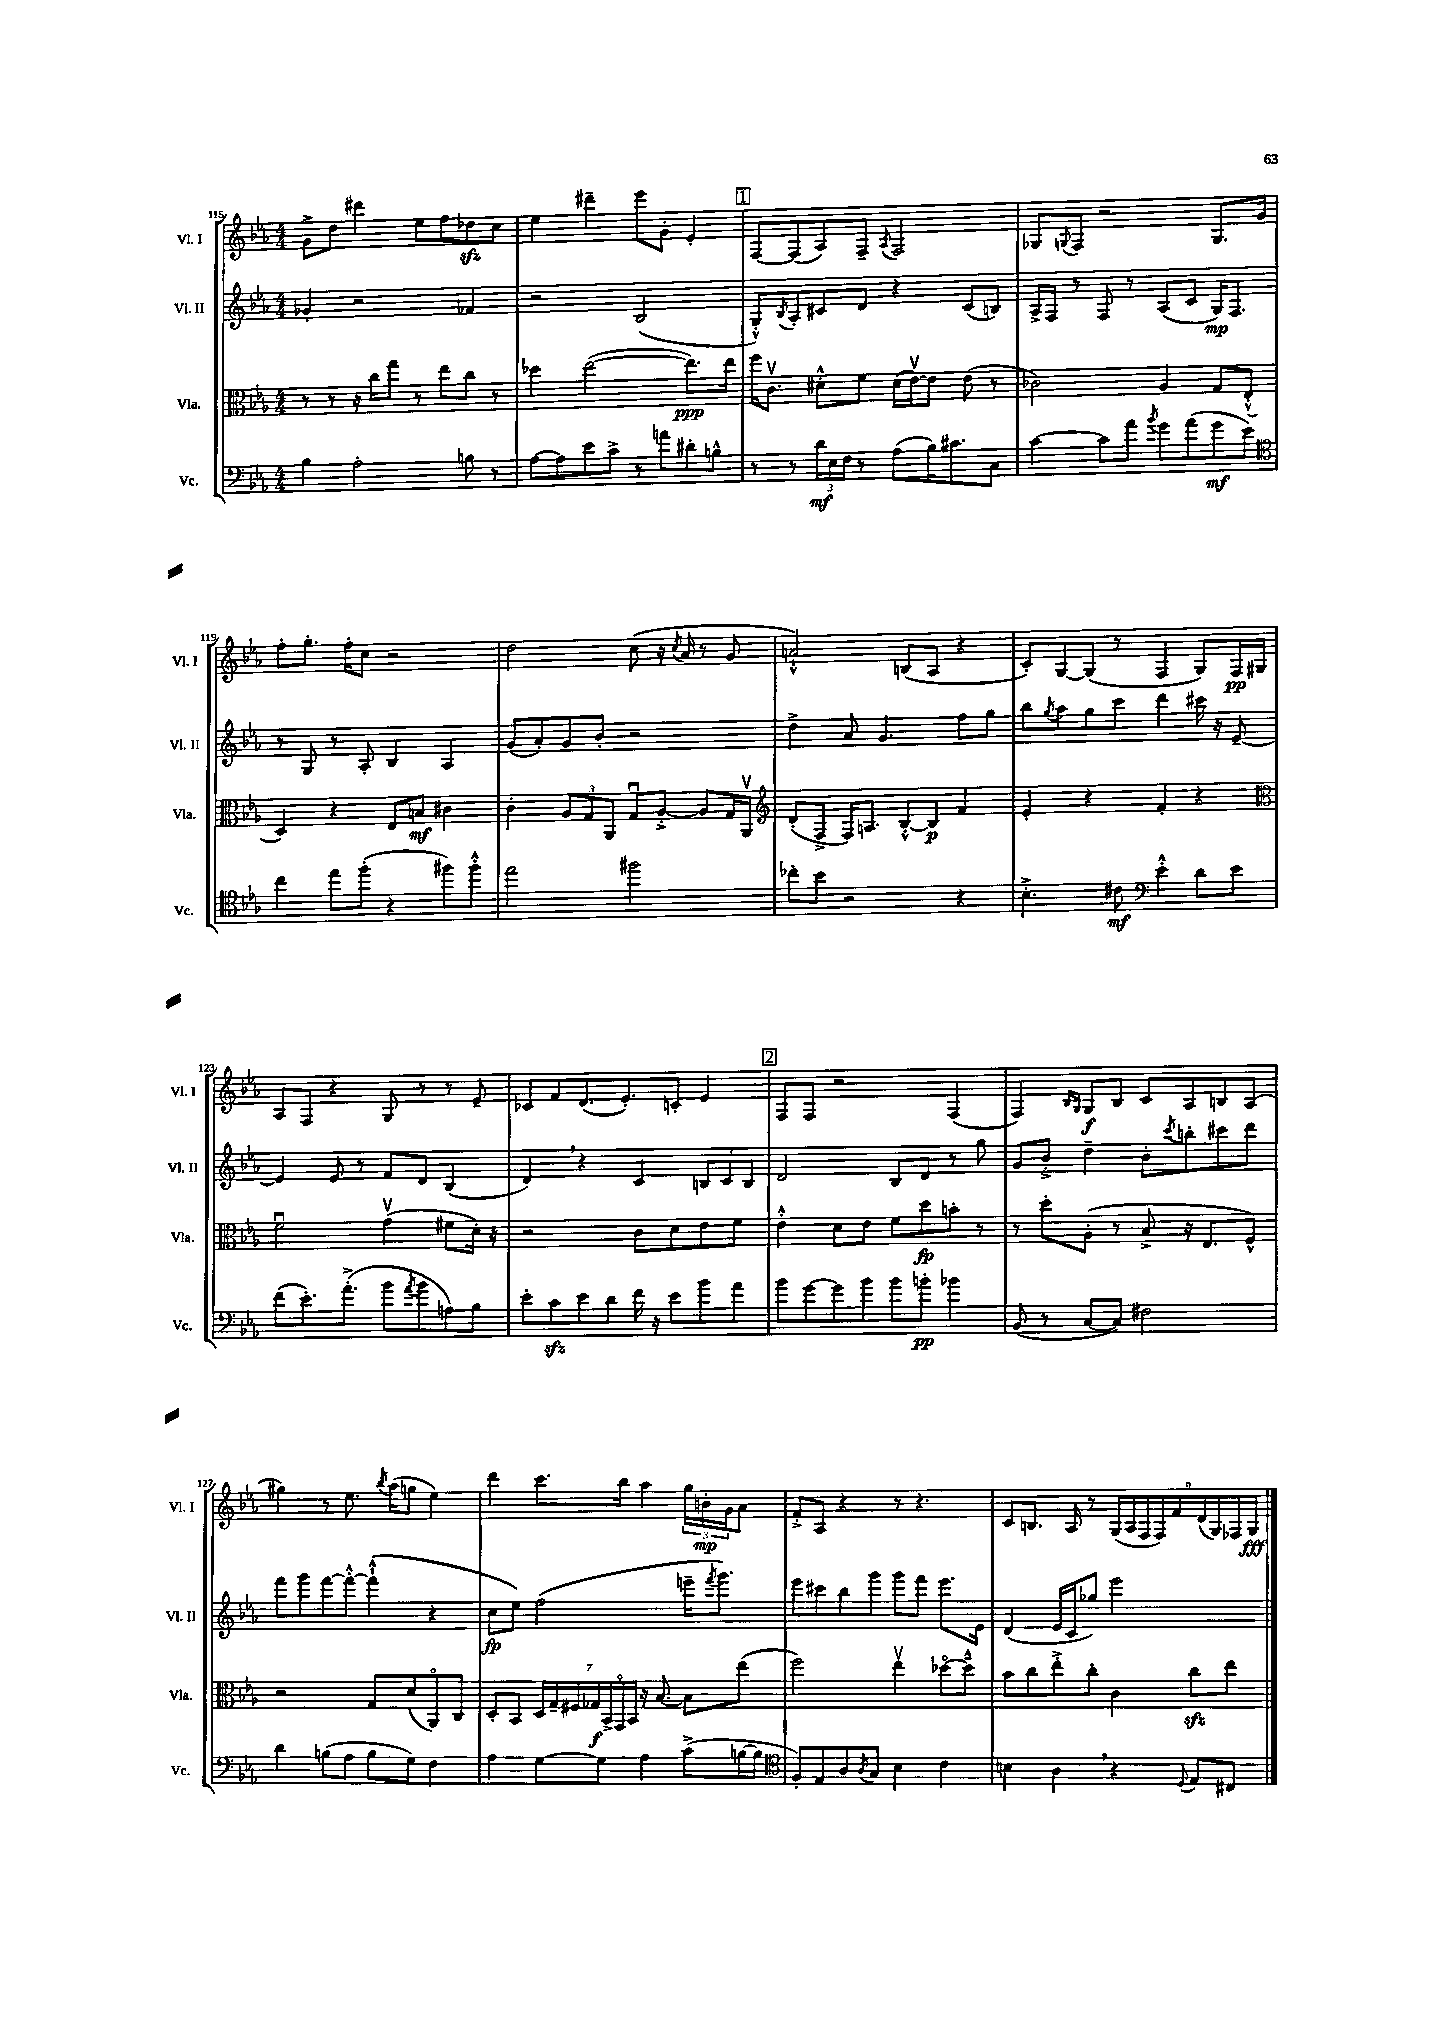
<<
\new StaffGroup <<
\new Staff = "s0" \with { instrumentName = "Vl. I" shortInstrumentName = "Vl. I" } {
    \clef treble \key ees \major \numericTimeSignature \time 4/4
    g'8-> d''8 dis'''4 ees''8 f''8 des''8\sfz c''8 |
    ees''4 dis'''4-- ees'''8 g'8-. ees'4-. |
    \mark \markup { \box "1" } f8~ f8( aes8) f8-- \acciaccatura { aes8 } f2 |
    ges8 \appoggiatura { g8 } f8 r2 g8. g'16 |
    f''8-. g''8.-. f''16-. c''8 r2 |
    d''2 c''8( r16 \acciaccatura { c''8 } aes'16 r8 g'8 |
    a'2-!-^) b8( aes8 r4 |
    c'8-.) g8~ g8( r8 f4 g8) f16\pp gis16 |
    aes8 f8 r4 g8 r8 r8 ees'8-- |
    ces'8 f'8 d'8.( ees'8.-.) c'8-. ees'4 |
    \mark \markup { \box "2" } f8 f8 r2 f4( |
    f4) \grace { bes16 g16 } g8\f bes8 c'8 aes8 b8 aes8( |
    gis''4) r8 ees''8. \acciaccatura { bes''8 } aes''16( g''8 ees''4) |
    d'''4 c'''8. bes''16 aes''4 \tuplet 3/2 { g''16 b'16-.\mp g'16 } aes'8 |
    f'8-.-> aes8 r4 r8 r4. |
    c'8 b8. aes16 r8 \tuplet 9/8 { g16( aes16 f16 f16) f'16 d'16( g16) fes16 g16\fff } \bar "|." |
}
\new Staff = "s1" \with { instrumentName = "Vl. II" shortInstrumentName = "Vl. II" } {
    \clef treble \key ees \major \numericTimeSignature \time 4/4
    ges'4-. r2 fes'4 |
    r2 bes2( |
    \mark \markup { \box "1" } g8-.-^) \acciaccatura { bes8 } aes8-. cis'8 d'8 r4 cis'8( b8) |
    aes16-> f16 r8 f8 r8 aes8( c'8 g16\mp) f8. |
    r8 g8 r8 aes8-. bes4 aes4 |
    g'8( aes'8-.) g'8 bes'8-. r2 |
    d''4-> aes'8 g'4. f''8 g''8 |
    bes''8 \acciaccatura { g''8 } aes''8 g''8 c'''8 d'''4 cis'''16 r16 ees'8~-- |
    ees'4 ees'8 r8 f'8 d'8 bes4( |
    d'4) \breathe r4 c'4 \tuplet 3/2 { b8 c'8 b8 } |
    \mark \markup { \box "2" } d'2 bes8 d'8 r8 g''8 |
    g'8 bes'8-.-> d''4-- bes'8-. \acciaccatura { c'''8 } b''8-. cis'''8 d'''8 |
    f'''8 g'''8 f'''8~ f'''8~-.-^ f'''4-!-^( r4 |
    c''8\fp ees''8) f''2( e'''16-- \acciaccatura { f'''8 } g'''8.) |
    ees'''8 cis'''8 bes''8 g'''8 g'''8 f'''8 ees'''8. ees'16 |
    d'4( ees'16 c'16 ges''8) ees'''2 \bar "|." |
}
\new Staff = "s2" \with { instrumentName = "Vla." shortInstrumentName = "Vla." } {
    \clef alto \key ees \major \numericTimeSignature \time 4/4
    r8 r8 r16 c''16 g''8 r8 ees''8 c''8 r8 |
    des''4 ees''2~( ees''8.\ppp) ees''16 |
    \mark \markup { \box "1" } f''16 c'8.\upbow dis'8-.-^ f'8 dis'16( ees'16~\upbow) ees'8 ees'8( r8 |
    ces'2) aes4 g8 ees8-.-^( |
    d4) r4 ees8 b8\mf cis'4 |
    c'4-. \tuplet 3/2 { aes8 g8 aes,8 } g8\downbow aes8~-.-> aes8 g16 aes,16\upbow |
    \clef treble d'8-.( f8-> f16) a8. bes8~-.-^ bes8\p f'4 |
    ees'4-. r4 f'4-. r4 |
    \clef alto f'2\downbow g'4\upbow( fis'8 d'16-.) r16 |
    r2 c'8 d'8 ees'8 f'8 |
    \mark \markup { \box "2" } ees'4-.-^ d'8 ees'8 f'8 d''8\fp b'8-. r8 |
    r8 d''8-. aes8-.( r8 bes8-> r16 ees8. f8-^) |
    r2 g8 d'8( aes,8\flageolet) c8 |
    d8-. bes,8 \tuplet 7/4 { d16 g16-- fis16 ges16\f bes,16-> g,16\flageolet bes,16 } r16 bes8.~ bes8 ees''8( |
    f''2) ees''4\upbow des''8~\flageolet des''8---^ |
    bes'8 c''8 ees''8-.-> c''8-. c'4 c''8\sfz ees''8 \bar "|." |
}
\new Staff = "s3" \with { instrumentName = "Vc." shortInstrumentName = "Vc." } {
    \clef bass \key ees \major \numericTimeSignature \time 4/4
    bes4 aes2-. b8 r8 |
    aes8~ aes8 ees'8 c'8-> r8 a'8 dis'8-. b8-^ |
    \mark \markup { \box "1" } r8 r8 \tuplet 3/2 { d'16\mf ees16 f16 } r8 aes8( bes16) cis'8. c8 |
    c'4~ c'8 aes'8 \acciaccatura { bes'8 } g'8 aes'8( g'8\mf ees'8) |
    \clef tenor c''4 ees''8 f''8-.( r4 fis''8) fis''8-.-^ |
    ees''2 fis''2 |
    ces''8-. bes'8 r2 r4 |
    bes4.-.-> cis'8\mf \clef bass ees'4-.-^ d'8 ees'8 |
    f'8( ees'8.-.) aes'8.-.->( bes'8 \acciaccatura { aes'8 } bes'8 a8) bes8 |
    ees'8-. c'8\sfz ees'8 d'8 f'16 r16 ees'8 bes'8 aes'8 |
    \mark \markup { \box "2" } bes'8 g'8~ g'8 bes'8 bes'8 b'8-.\pp bes'4 |
    bes,8( r8 c8~ c8) fis2 |
    d'4 b8( aes8 b8 g8) f4 |
    aes4 g8~ g8 aes4 c'8->( b16~ b16 |
    \clef tenor f8-.) ees8 aes8 \acciaccatura { aes8 } g8 bes4 c'4 |
    b4 aes4 \breathe r4 \appoggiatura { d8 } ees8 cis8 \bar "|." |
}
>>
>>
\layout { \context { \Score currentBarNumber = #115 } }
